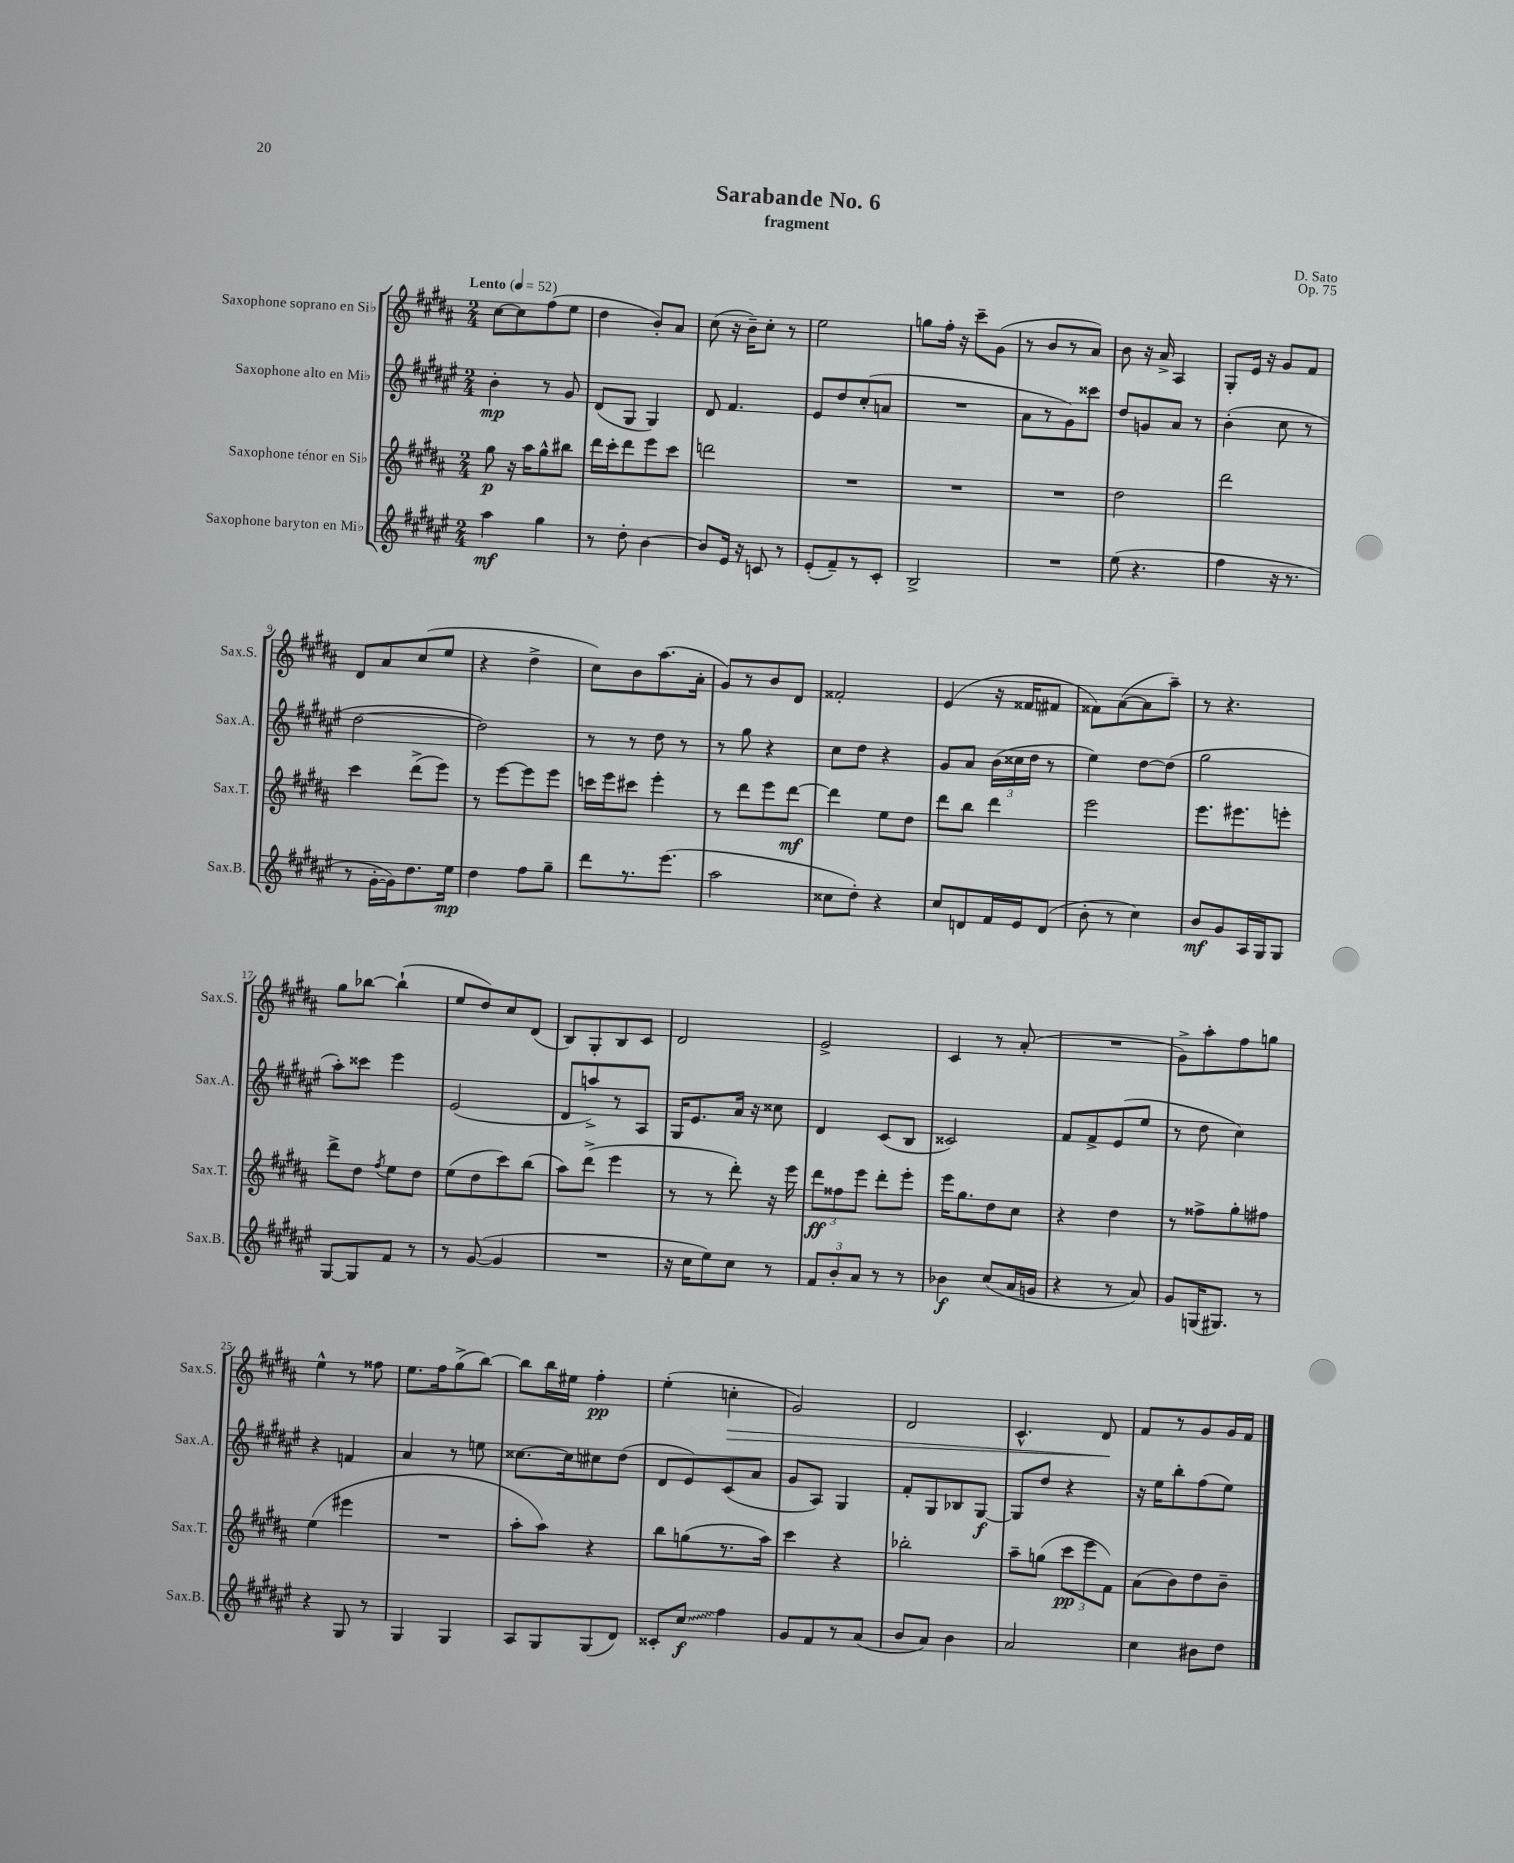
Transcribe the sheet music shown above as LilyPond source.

\header { title = "Sarabande No. 6" composer = "D. Sato" subtitle = "fragment" opus = "Op. 75" }
<<
\new StaffGroup <<
\new Staff = "s0" \with { instrumentName = "Saxophone soprano en Sib" shortInstrumentName = "Sax.S." } {
    \clef treble \key b \major \numericTimeSignature \time 2/4 \tempo "Lento" 4 = 52
    \autoBeamOff cis''8[~ cis''8 fis''8( e''8] |
    dis''4 b'8[-.) ais'8] |
    cis''8( r16 b'16[--) cis''8]-. r8 |
    e''2 |
    g''8[ fis''16]-. r16 cis'''8[-- gis'8]( |
    r8 b'8[ r8 ais'8]) |
    b'8 r16 ais'16-> ais4 |
    gis8[-. e'16] r16 gis'8[ fis'8] |
    dis'8[ ais'8 cis''8( e''8] |
    r4 dis''4-> |
    cis''8[) b'8 ais''8.( ais'16]-. |
    gis'8[) r8 b'8 dis'8] |
    fisis'2-. |
    e'4( r16 fisis'16[ fis'8] |
    fisis'8[) ais'8~( ais'8 ais''8]--) |
    r8 r4. |
    gis''8[ bes''8]~ bes''4-!( |
    e''8[ dis''8) cis''8 dis'8]( |
    b8[) gis8-. b8 cis'8] |
    dis'2 |
    e'2-> |
    cis'4 r8 ais'8-.( |
    R2 |
    gis'8[->) ais''8-. fis''8 g''8] |
    e''4-^ r8 fisis''8 |
    e''8.[ fis''16 gis''8->( b''8]~) |
    b''8[ b''16 eis''16] fis''4-.\pp |
    e''4-.( c''4-.\> |
    gis'2) |
    dis'2 |
    cis'4.-^ dis'8\! |
    fis'8[ r8 gis'8 gis'16 fis'16] \bar "|." |
}
\new Staff = "s1" \with { instrumentName = "Saxophone alto en Mib" shortInstrumentName = "Sax.A." } {
    \clef treble \key fis \major \numericTimeSignature \time 2/4
    \autoBeamOff b'4-.\mp r8 gis'8 |
    dis'8[( gis8] gis4) |
    dis'8 fis'4. |
    eis'8[ dis''8 cis''8-.( a'8] |
    R2 |
    ais'8[ r8 gis'8) cisis'''8] |
    dis''8[ g'8 ais'8] r8 |
    b'4-.( cis''8 r8 |
    dis''2~ |
    dis''2) |
    r8 r8 dis''8 r8 |
    r8 gis''8 r4 |
    cis''8[ dis''8] r4 |
    gis'8[ ais'8] \tuplet 3/2 { b'16[( cisis''16 dis''16] } r8 |
    eis''4) dis''8[~ dis''8]( |
    gis''2 |
    ais''8[-.) cisis'''8] eis'''4 |
    eis'2( |
    dis'8[ a''8->) r8 ais8] |
    gis16[ eis'8. ais'16] r16 cisis''8 |
    dis'4 cis'8[( b8] |
    cisis'2) |
    fis'8[ fis'8-> eis'8( eis''8] |
    r8 dis''8 cis''4) |
    r4 f'4 |
    ais'4 r8 e''8 |
    cisis''8.[~ cisis''16 cis''8 dis''8]( |
    dis'8[ eis'8) cis'8( ais'8] |
    gis'8[ ais8]) gis4 |
    fis'8[-. gis8 bes8 gis8]~\f |
    gis8[ dis''8] r4 |
    r16 eis''16[ b''8-. fis''8( eis''8]) \bar "|." |
}
\new Staff = "s2" \with { instrumentName = "Saxophone ténor en Sib" shortInstrumentName = "Sax.T." } {
    \clef treble \key b \major \numericTimeSignature \time 2/4
    \autoBeamOff gis''8\p r16 ais''16[ gis''8-^ bis''8] |
    dis'''16[ cis'''16-. dis'''8 e'''8 cis'''8] |
    d'''2 |
    R2 |
    R2 |
    R2 |
    dis''2 |
    dis'''2 |
    cis'''4 dis'''8[->( e'''8]) |
    r8 e'''8[~ e'''8 e'''8] |
    c'''16[ e'''16 cis'''8] e'''4-. |
    r8 dis'''8[ e'''8 dis'''8]~\mf |
    dis'''4 e''8[ dis''8] |
    dis'''8[ b''8] dis'''4 |
    e'''2 |
    e'''8.[ eis'''8. e'''8]-. |
    dis'''8[-> dis''8] \acciaccatura { fis''8 } e''8[ dis''8] |
    e''8[( dis''8 cis'''8) b''8]( |
    ais''8[) dis'''8]->( e'''4 |
    r8 r8 dis'''8-.) r16 e'''16 |
    \tuplet 3/2 { dis'''8[\ff fisis''8 e'''8] } dis'''8[-. e'''8]-. |
    e'''16[ gis''8. dis''8 cis''8] |
    r4 dis''4 |
    r8 fisis''8[-> gis''8-. fis''8] |
    e''4( eis'''4 |
    R2 |
    ais''8[-. ais''8]) r4 |
    b''8[ g''8( r8. ais''16]) |
    cis'''4 r4 |
    bes''2-. |
    ais''8[-- g''8]( \tuplet 3/2 { cis'''8[\pp e'''8 fis'8]) } |
    ais'8[( b'8) dis''8 b'8]-- \bar "|." |
}
\new Staff = "s3" \with { instrumentName = "Saxophone baryton en Mib" shortInstrumentName = "Sax.B." } {
    \clef treble \key fis \major \numericTimeSignature \time 2/4
    \autoBeamOff ais''4\mf gis''4 |
    r8 dis''8-. b'4~ |
    b'8[ eis'16] r16 c'8 r8 |
    eis'8[-.( fis'8--) r8 cis'8]-. |
    b2-> |
    R2 |
    eis''8( r4. |
    fis''4 r16 r8. |
    r8 gis'16[~-. gis'16) dis''8. eis''16]\mp |
    dis''4 fis''8[ gis''8]-- |
    dis'''8[ r8. eis'''8.]( |
    ais''2 |
    cisis''8[ dis''8]-.) r4 |
    cis''8[ d'8 fis'16 eis'16 d'8]( |
    b'8-. r8 cis''4) |
    b'8[\mf gis'8 ais16 gis16 gis8] |
    gis8[~ gis8 fis'8] r8 |
    r8 gis'8~( gis'4 |
    R2 |
    r16 cis''16[ eis''8) cis''8] r8 |
    \tuplet 3/2 { fis'8[ b'8-. ais'8] } r8 r8 |
    bes'4\f cis''8[( ais'16 g'16] |
    r4 r8 ais'8) |
    gis'8[ g16( gis8.]) r8 |
    r4 gis8 r8 |
    gis4 gis4 |
    ais8[ gis8 gis8( dis'8]) |
    cisis'8[-. \once \override Glissando.style = #'zigzag cis''8]\glissando\f fis''4 |
    gis'8[ fis'8 r8 ais'8]( |
    b'8[ ais'8]) b'4 |
    ais'2 |
    cis''4 bis'8[ dis''8] \bar "|." |
}
>>
>>
